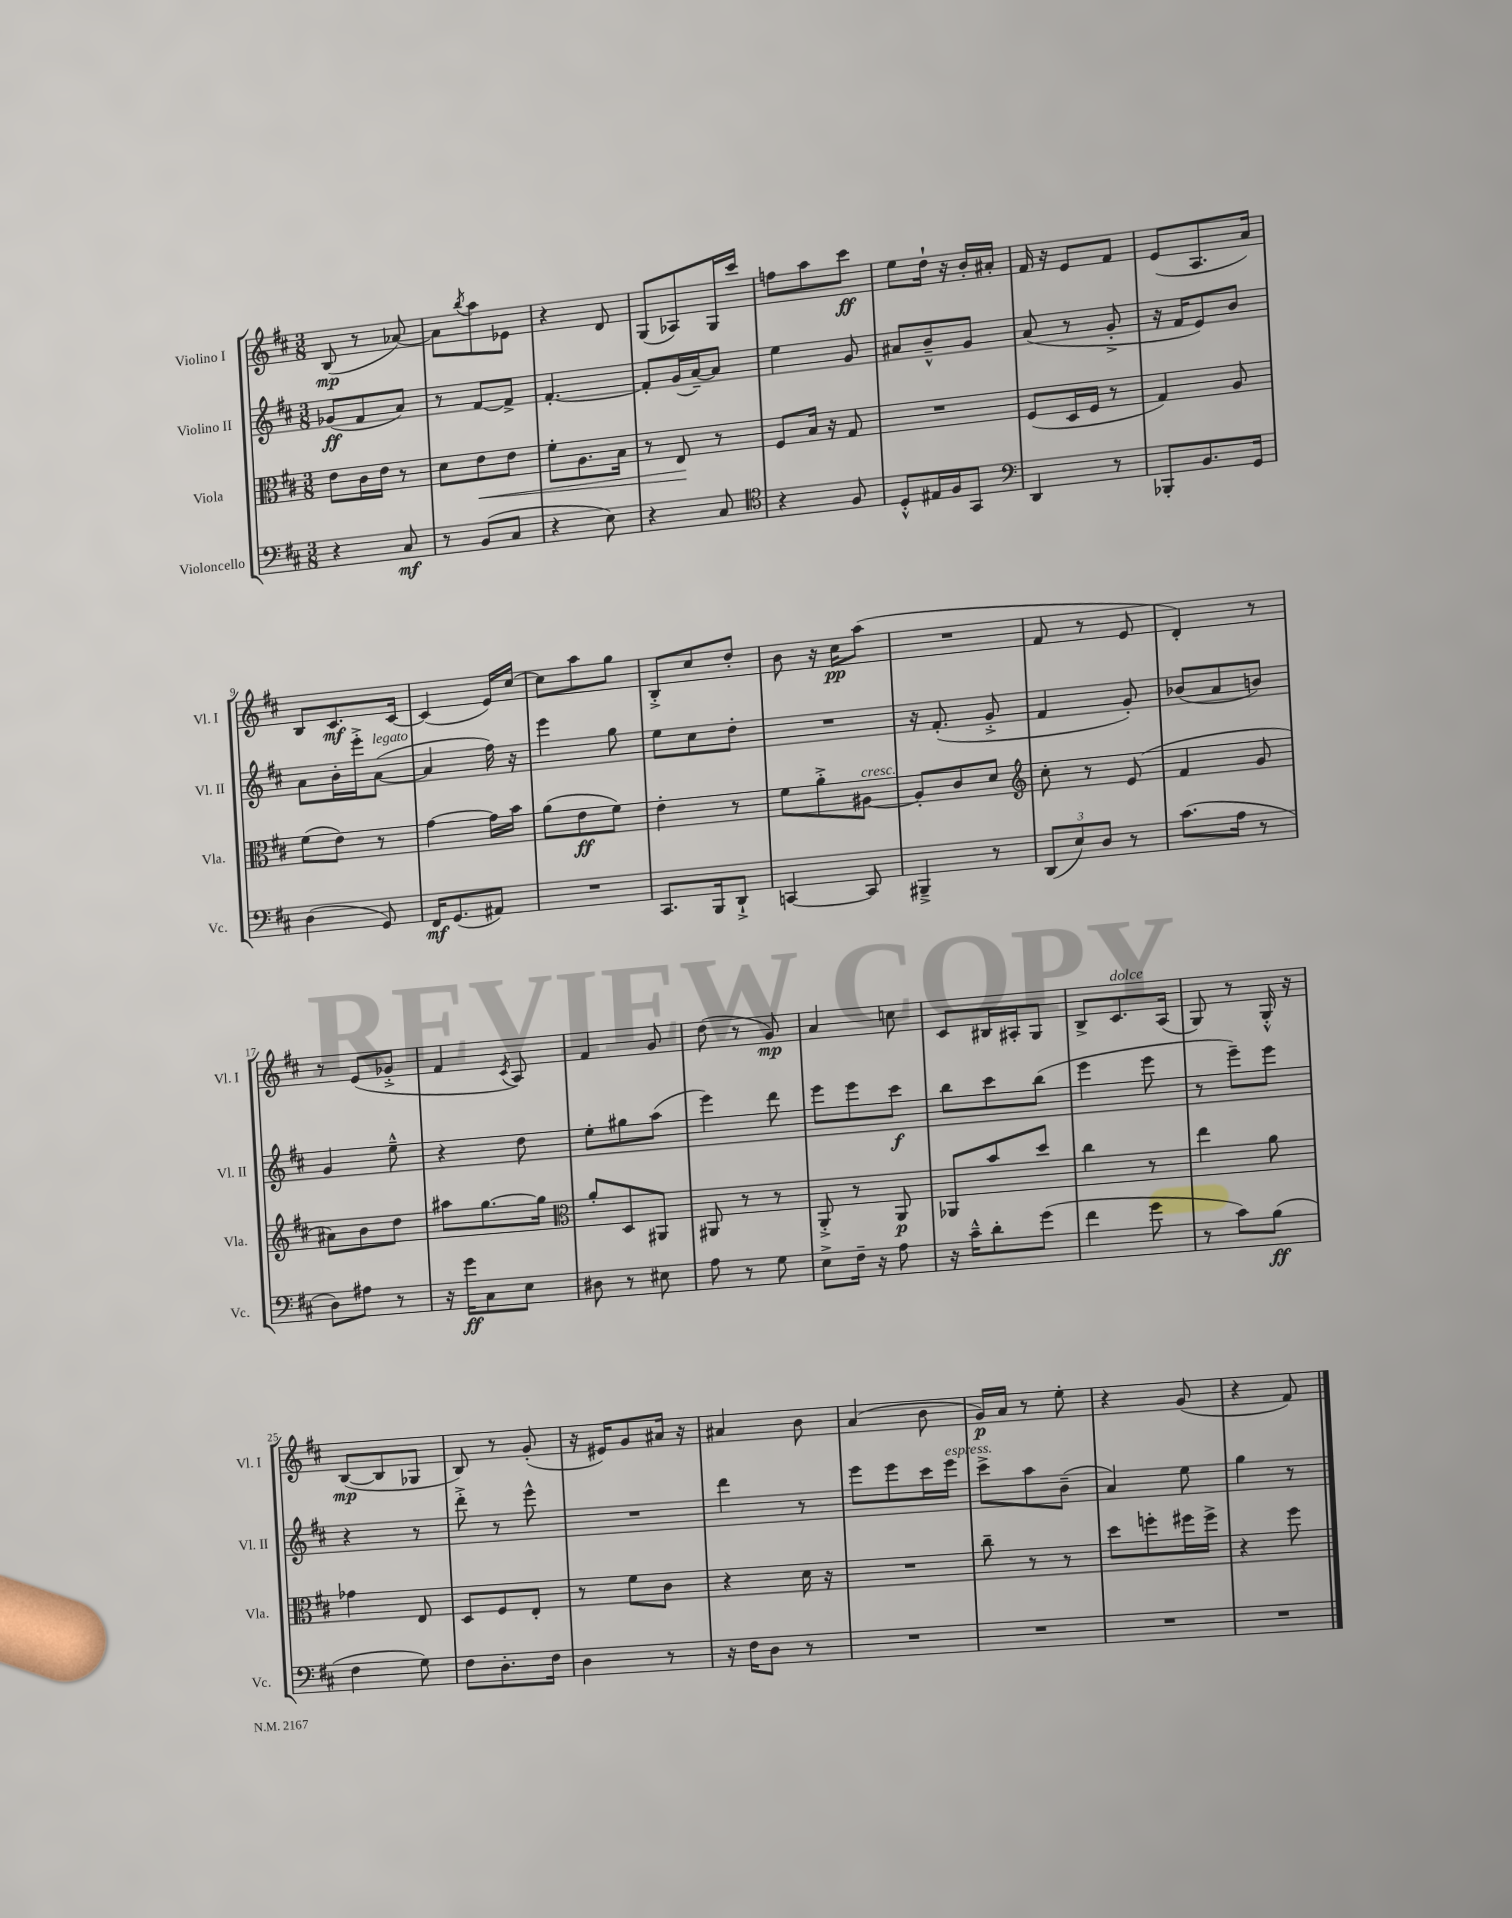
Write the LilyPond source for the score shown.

<<
\new StaffGroup <<
\new Staff = "s0" \with { instrumentName = "Violino I" shortInstrumentName = "Vl. I" } {
    \clef treble \key d \major \numericTimeSignature \time 3/8
    b8\mp( r8 aes'8~) |
    aes'8 \acciaccatura { b''8 } a''8 ees'8 |
    r4 d'8 |
    g8( aes8) g16 cis'''16 |
    f''8 a''8 cis'''8\ff |
    e''8 d''16-! r16 b'16-. ais'16-. |
    fis'16 r16 e'8 fis'8 |
    e'8( a8. a'16) |
    b8 cis'8.\mf cis'16~ |
    cis'4( e'16) cis''16~ |
    cis''8 a''8 g''8 |
    b8-.-> cis''8 d''8-. |
    b'8 r16 cis''16\pp a''8( |
    R4. |
    fis'8 r8 e'8 |
    d'4-.) r8 |
    r8 e'8( ges'8-.-> |
    fis'4 \acciaccatura { cis'8 } a8) |
    fis'4 g'8 |
    d''8( r8 g'8\mp) |
    a'4 c''8 |
    cis'8 bis16 ais16-. g8 |
    b8-> cis'8.^\markup { \italic "dolce" } a16( |
    g8) r8 g16-.-^ r16 |
    b8~\mp( b8 ges8 |
    b8) r8 g'8-.( |
    r16 eis'16) g'8 ais'16 r16 |
    ais'4 b'8 |
    a'4( b'8 |
    g'16\p) a'16 r8 e''8-. |
    r4 g'8( |
    r4 fis'8) \bar "|." |
}
\new Staff = "s1" \with { instrumentName = "Violino II" shortInstrumentName = "Vl. II" } {
    \clef treble \key d \major \numericTimeSignature \time 3/8
    ges'8\ff( fis'8 a'8) |
    r8 fis'8~ fis'8-> |
    fis'4.~-. |
    fis'8-. g'16( a'16~--) a'8 |
    e''4 g'8 |
    ais'8 b'8---^ g'8 |
    a'8( r8 g'8-.-> |
    r16 fis'16 e'8) b'8 |
    a'8 b'16-. e'''16-.-> a'8~^\markup { \italic "legato" }( |
    a'4 fis''16) r16 |
    e'''4 g''8 |
    e''8 cis''8 d''8-. |
    R4. |
    r16 fis'8.-.( g'8-.-> |
    fis'4 g'8-.) |
    bes'8( a'8 b'8) |
    g'4 e''8---^ |
    r4 d''8 |
    e''8-. gis''8 a''8( |
    e'''4) d'''8 |
    e'''8 e'''8 cis'''8\f |
    b''8 cis'''8 b''8( |
    e'''4 e'''8 |
    r8 e'''8--) e'''8 |
    r4 r8 |
    d'''8-.-> r8 e'''8-^ |
    R4. |
    d'''4 r8 |
    e'''8 e'''8 cis'''16 e'''16^\markup { \italic "espress." } |
    cis'''8-> a''8 b'8--( |
    a'4) e''8 |
    g''4 r8 \bar "|." |
}
\new Staff = "s2" \with { instrumentName = "Viola" shortInstrumentName = "Vla." } {
    \clef alto \key d \major \numericTimeSignature \time 3/8
    e'8 cis'16 e'16 r8 |
    d'8 e'8\< e'8 |
    fis'8-. a8. b16 |
    r8 e8\! r8 |
    fis8 b16 r16 g8 |
    R4. |
    fis8( d16 fis16 r8 |
    g4) a8 |
    fis'8( e'8) r8 |
    g'4~ g'16 b'16 |
    a'8( e'8\ff fis'8) |
    e'4-. r8 |
    fis'8 a'8-.-> ais8~^\markup { \italic "cresc." } |
    ais8-. cis'8 d'8 |
    \clef treble cis''8-. r8 e'8( |
    fis'4 g'8 |
    ais'8) b'8 d''8 |
    ais''8 g''8.~ g''16 |
    \clef alto a'8-. d8 ais,8 |
    ais,8 r8 r8 |
    a,8-.-> r8 a,8\p |
    aes,8 b'8 d''8 |
    cis''4 r8 |
    e''4 a'8 |
    ges'4 e8 |
    d8 fis8 e8-. |
    r8 fis'8 cis'8 |
    r4 d'16 r16 |
    R4. |
    cis''8-- r8 r8 |
    d''8 f''8-. fis''16 fis''16-> |
    r4 fis''8 \bar "|." |
}
\new Staff = "s3" \with { instrumentName = "Violoncello" shortInstrumentName = "Vc." } {
    \clef bass \key d \major \numericTimeSignature \time 3/8
    r4 cis8\mf |
    r8 b,8( cis8 |
    r4 e8) |
    r4 cis8 |
    \clef tenor r4 fis8 |
    d8-.-^ eis16 fis16 g,8 |
    \clef bass d,4 r8 |
    bes,,8-. b,8. g,16 |
    d4( g,8) |
    fis,16\mf g,8.( ais,8) |
    R4. |
    cis,8. b,,16 d,8-!-> |
    c,4~ c,8 |
    bis,,4---> r8 |
    \tuplet 3/2 { d,8( e8) d8 } r8 |
    cis'8.( a16 r8 |
    d8) ais8 r8 |
    r16 g'16\ff cis8 e8 |
    dis8 r8 eis8 |
    a8 r8 g8 |
    e8-> fis16-- r16 a8 |
    r16 cis'16---^ d'8-. g'8( |
    fis'4 g'8 |
    r8 cis'8) b8\ff( |
    fis4 g8) |
    fis8 d8.-. fis16 |
    d4 r8 |
    r16 fis16 d8 r8 |
    R4. |
    R4. |
    R4. |
    R4. \bar "|." |
}
>>
>>
